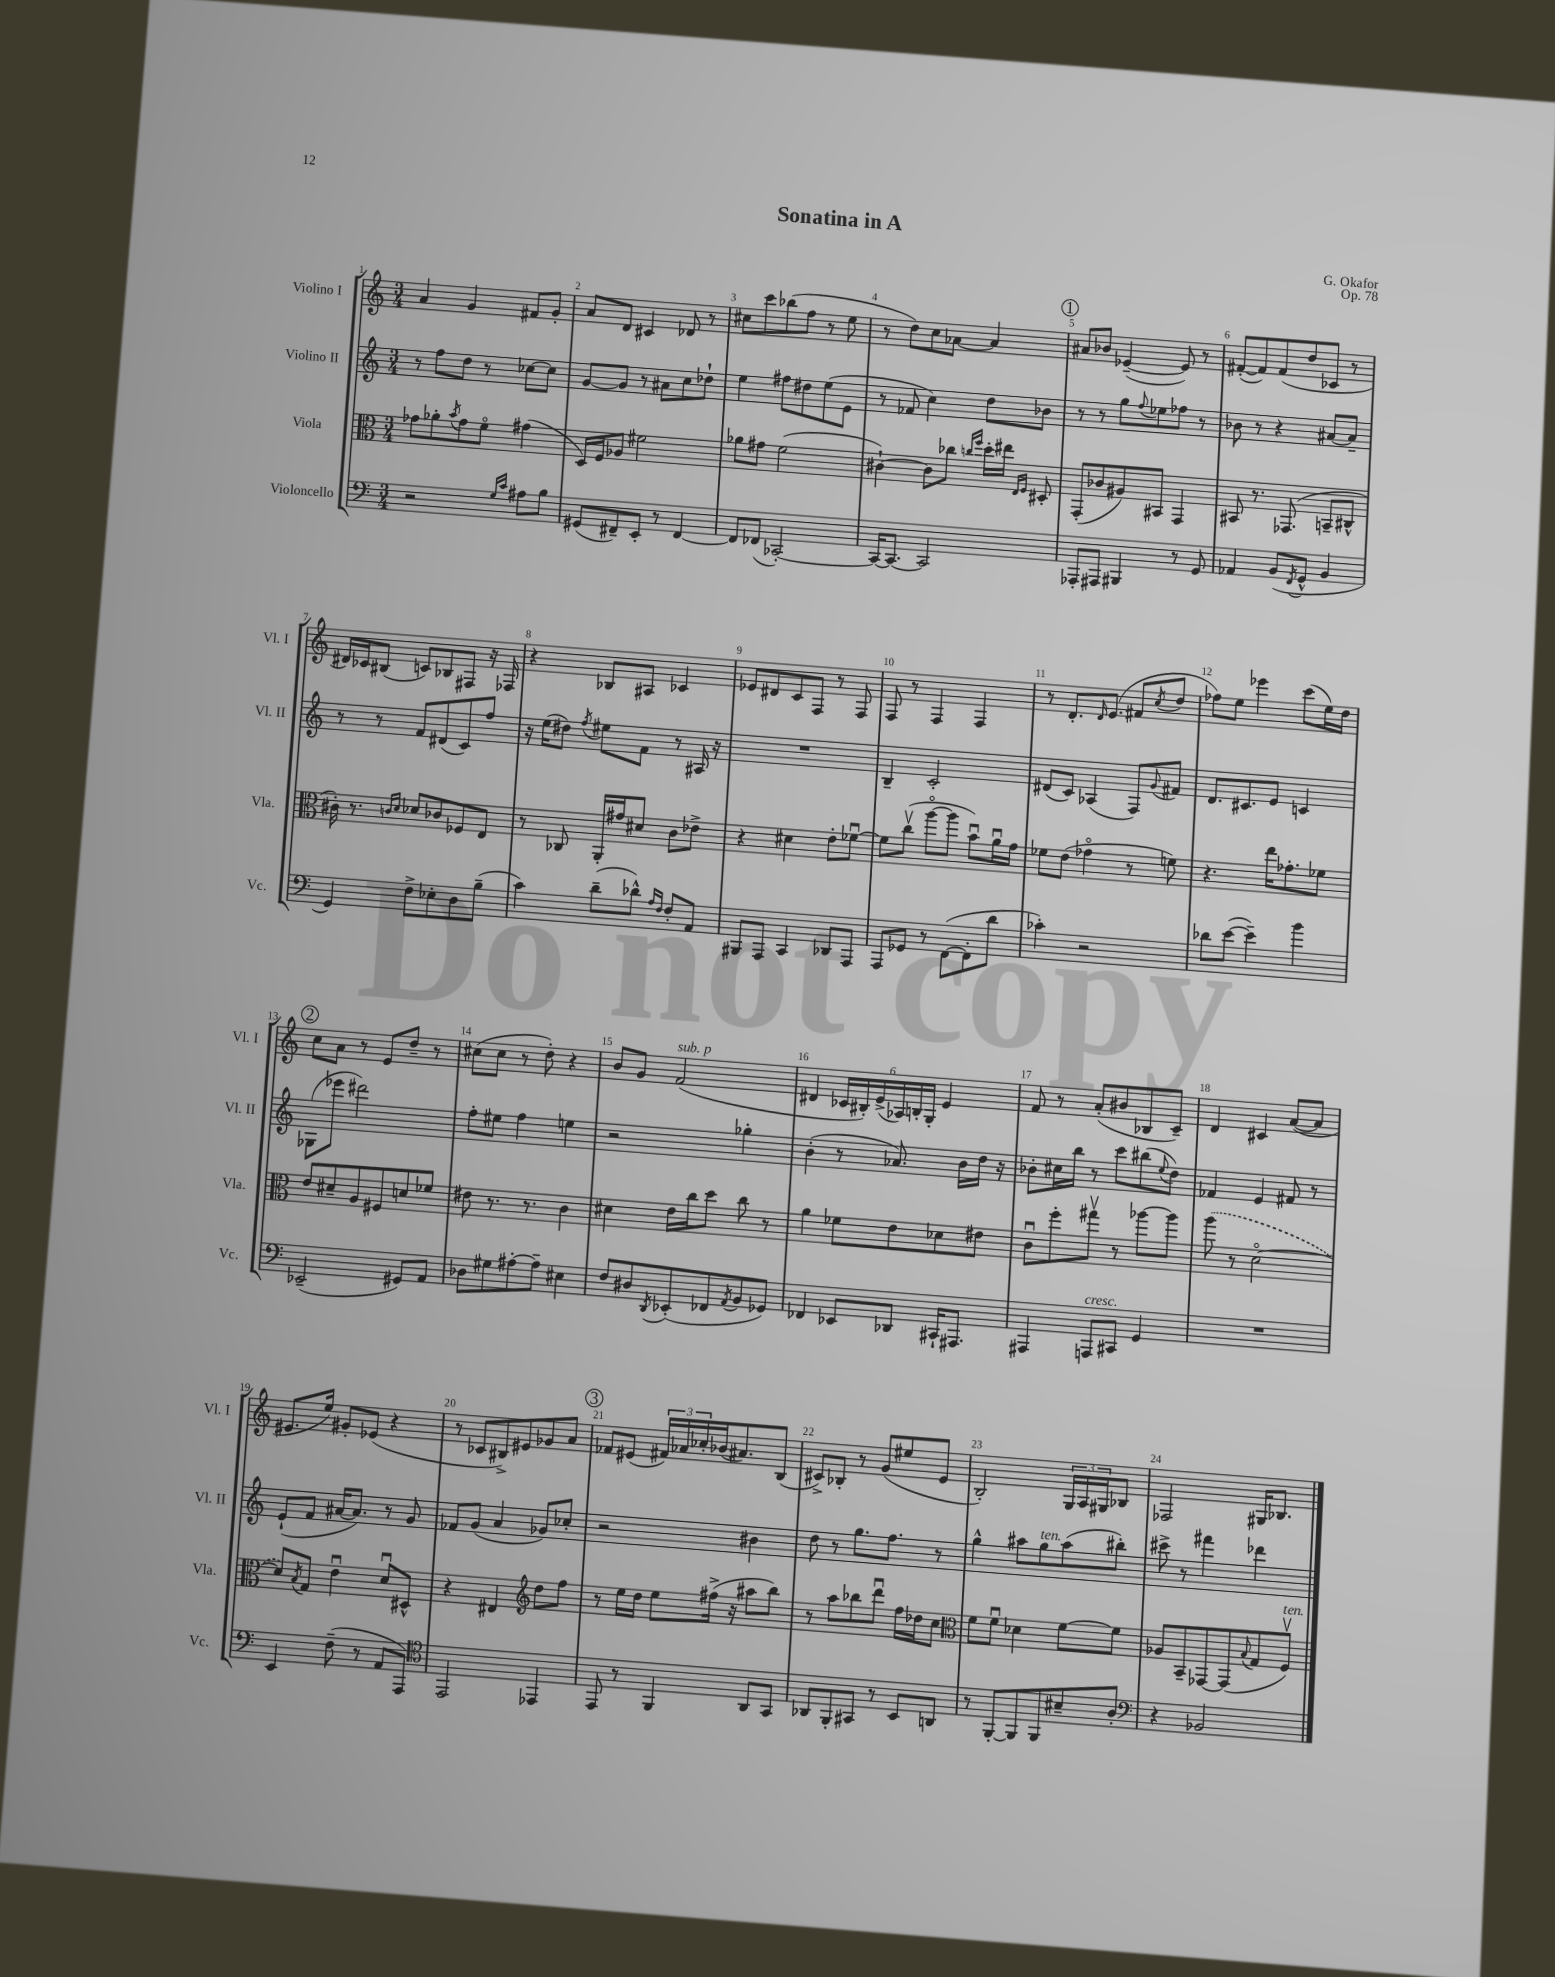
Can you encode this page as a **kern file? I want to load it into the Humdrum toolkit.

**kern	**kern	**kern	**kern
*part4	*part3	*part2	*part1
*staff4	*staff3	*staff2	*staff1
*I"Violoncello	*I"Viola	*I"Violino II	*I"Violino I
*I'Vc.	*I'Vla.	*I'Vl. II	*I'Vl. I
*clefF4	*clefC3	*clefG2	*clefG2
*k[]	*k[]	*k[]	*k[]
*M3/4	*M3/4	*M3/4	*M3/4
=1	=1	=1	=1
2r	8g-X\L	8r	4a/
.	8a-X'\	8ff\L	.
.	8qb/	.	.
.	8g-\	8dd\J	4g/
.	8f\J	8r	.
16qqG/LL	.	.	.
16qqc/JJ	.	.	.
8A#X\L	(4g#X\	[8cc-X\L	8f#X/L
8B\J	.	8cc-\J]	8g'/J
=2	=2	=2	=2
(8GG#X/L	16D/LL)	[8g/L	8a/L
.	16F/J	.	.
8FF#X~/)	8A-X/J	8g/J]	8d/J
8EE'/J	2f#X\	8r	4c#X/
8r	.	8a#X\L	.
[4FF#/	.	8cc\	8d-X/
.	.	8dd-X`\J	8r
=3	=3	=3	=3
8FF#/L]	8a-X\L	4ee\	8cc#X\L
(8FF-X/J	8g#X\J	.	8ccc\
[2CC-X'/)	(2f\	8ff#X\L	(8bb-X\
.	.	8dd#X\	8ff\J
.	.	(8ee\	8r
.	.	8e\J	8ee\
=4	=4	=4	=4
16CC-/KL_	[4c#X`\)	8r	8r
8.CC-/J_	.	.	.
.	.	8f-X/	8dd\L)
2CC-/]	8c#\L]	4cc\)	8cc\
.	8cc-X\J	.	[8a-X\J
.	16qqccn/LL	.	.
.	16qqff/JJ	.	.
.	16dd'\LL	8dd\L	4a-/]
.	16ee#X\JJ	.	.
.	16qqE/LL	.	.
.	16qqF/JJ	.	.
.	8D#X'/	8b-X\J	.
!!LO:REH:place=s1:t=1
=5	=5	=5	=5
8AAA-X'/L	(8GG'/L	8r	8a#X/L
8AAA#X/J	8c-X/	8r	8b-X/J
4BBB#X/	8A#X/)	8gg\L	([4e-X~/
.	.	8qqff/	.
.	8BB#X/J	8ee-X\	.
8r	4GG/	8ff-X\J	8e-/])
8GG/	.	8r	8r
=6	=6	=6	=6
4AA-X/	8BB#X/	8b-X\	([8f#X'/L
.	8.r	8r	8f#/])
(8BB/L	.	4r	(8f#/
.	(8.GG-X/	.	.
8qFF/	.	.	.
8GG^^/J	.	.	8dd/
4BB/	8BBn~/L	[8a#X/L	8c-X/J
.	8C#X^^/J	8a#~/J]	8r
!!LO:LB:g=z
=7	=7	=7	=7
4GG/)	16c#X'\)	8r	16d#X/LL)
.	8.r	.	16c-X/J
.	.	8r	(8B#X/J
.	16qqcn/LL	.	.
.	16qqd/JJ	.	.
8F^\L	8d-X/L	8f/L	8cn/L)
8E-X'\	8c-X/	(8d#X/	8B-X/
8D\	8F-X/	8c/)	8F#X/J
(8B~\J	8E/J	8ff/J	16r
.	.	.	16F-X/
=8	=8	=8	=8
4c\)	8r	16r	4r
.	.	(16ee\KL	.
.	8C-X/	8dd#X\J)	.
.	.	8qff/	.
(8d~\L	16AA'/LL	8ee#X\L	8B-X/L
.	16g#X/J	.	.
8d-X^^\J)	8d#X/J	8f\J	8A#X/J
16qqA/LL	.	.	.
16qqF/JJ	.	.	.
8F'/L	8c\L	8r	4c-X/
8AA/J	8e-X^\J	16A#X/	.
.	.	16r	.
=9	=9	=9	=9
8BBB#X/L	4r	2.r	8e-X/L
8AAA/J	.	.	8d#X/
4CC/	4d#X\	.	8c/
.	.	.	8F/J
8DD-X/L	8e'\L	.	8r
8AAA/J	[8f-Xu\J	.	8F/
=10	=10	=10	=10
8AAA/L	8f-\L]	4B~/	8F/
8GG-X/J	(8ccv\J	.	8r
8r	[8aa\L	2c'/	4F/
([8FF\L	8aa\J]	.	.
8FF'\]	8bu\L)	.	4F/
8d\J	16au\L	.	.
.	16g\JJ	.	.
=11	=11	=11	=11
4c-X'\)	8f-X\L	(8d#X/L	8r
.	(8e\J	8c/J)	8.d'/L
2r	4g-X\	(4A-X/	.
.	.	.	16qqd/
.	.	.	(8.e/J
.	8r	8F/L)	8f#X/L
.	.	8qqg/	8qcc/
.	8fn\)	8f#X/J	8dd/J
=12	=12	=12	=12
8d-X\L	4.r	8.d/L	8ff-X\L)
([8e\J	.	.	8ee\J
.	.	8.c#X/	.
4e~\])	.	.	4eee-X\
.	16ee\KL	8e/J	.
.	8.g-X'\	.	.
4b\	.	4cn/	(8ccc\L
.	8f-X\J	.	16ee\L)
.	.	.	16dd\JJ
!!LO:LB:g=z
!!LO:REH:place=s1:t=2
=13	=13	=13	=13
(2EE-X~/	8e/L	(8G-X\L	8cc\L
.	8d#X~/	8eee-X\J	8a\J
.	8A/	2ddd#X\)	8r
.	8F#X/	.	8e/L
8GG#X/L)	8dn/	.	8dd~/J
8AA/J	8f-X/J	.	8r
=14	=14	=14	=14
8D-X\L	8e#X\	8ff'\L	(8cc#X\L
8G#X\	8.r	8ee#X\J	8cc#\J
[8A#X'\	.	4ff\	8r
.	8.r	.	.
8A#~\J]	.	.	8dd'\)
4E#X\	4c\	4een\	4r
=15	=15	=15	=15
8F/L	4d#X\	2r	8b/L
8D#X/	.	.	8g/J
8qDD/	.	.	.
!	!	!	!LO:TX:a:i:t=sub. p
(8EE-X'/	16e\LL	.	(2f/
.	16cc\J	.	.
8FF-X/	8dd\J	.	.
8qAA/	.	.	.
8BB/	8cc\	4gg-X'\	.
8GG-X/J)	8r	.	.
=16	=16	=16	=16
4FF-X/	4a\	(4b'\	4d#X/
8EE-X/L	8f-X\L	8r	24c-X/LL
.	.	.	24B#X'/)
.	.	.	(24e^/
8DD-X/J	8e\	8.a-X/)	24A-X/)
.	.	.	24Bn'/
.	.	.	24G'/JJ
16CC#X`/KL	8d-X\	.	4e/
8.AAA#X/J	.	16b\LL	.
.	8e#X\J	16dd\JJ	.
.	.	16r	.
=17	=17	=17	=17
4AAA#X/	8cu\L	8b-X'\L	8f/
.	8ff'\	16cc#X\L	8r
.	.	16bb\JJ	.
!LO:TX:a:i:t=cresc.	!	!	!
8AAAn/L	8gg#Xv\J	8r	(8a'/L
8CC#X/J	8r	8ccc\L	8b#X/
4GG/	[8aa-X\L	(8bb#X\	8B-X/
.	.	8qqee/	.
.	8aa-\J]	8dd\J)	8c~/J)
=18	=18	=18	=18
2.r	(8aa\	4f-X/	4d/
.	8r	.	.
.	[2d\	4e/	4c#X/
.	.	8f#X/	([8a/L
.	.	8r	8a/J]
!!LO:LB:g=z
=19	=19	=19	=19
4EE/	8d/L])	(8e`/L	8.e#X/L
.	8qB/	.	.
.	8G/J	8f/J	.
.	.	.	16ee/Jk)
(8F~\	4eu\	[16a#X/KL	8g#X'/L
.	.	8.a#/J])	.
8r	.	.	(8e-X/J
8AA/L	8du/L	8r	4r
8AAA/J)	8D#X^^/J	8g/	.
=20	=20	=20	=20
*clefC4	*	*	*
2EE/	4r	8f-X/L	8r
.	.	(8g/J	8c-X/L
.	4E#X/	4a/	8B#X^/)
.	.	.	8e#X/
*	*clefG2	*	*
4EE-X/	8dd\L	8g-X/L)	8g-X/
.	8ff\J	8cc-X'/J	8a/J
!!LO:REH:place=s1:t=3
=21	=21	=21	=21
8EE/	8r	2r	8f-X/L
8r	16ee\LL	.	(8e#X/J
.	16dd\JJ	.	.
4FF/	8ee\L	.	24f#X/LL)
.	.	.	24a-X/
.	.	.	24cc-X'/
.	(16ff#X^\Jk	.	(16b-X/J
.	16r	.	8.a#X/)
8AA/L	8aa#X\L	4b#X\	.
8GG/J	8bb\J)	.	(8B/J
=22	=22	=22	=22
8AA-X/L	8r	8dd\	8c#X^/L)
8FF'/	8aa\L	8r	8B-X'/J
8GG#X/J	8bb-X\	8.gg\L	8r
8r	8dddu\J	.	(8g/L
.	.	8.ff\J	.
8BB/L	16ff\LL	.	8ee#X/
.	16dd-X\J	.	.
8AAn/J	8cc\J	8r	8e/J
=23	=23	=23	=23
*	*clefC3	*	*
8r	8f\L	4gg^^\	2B'/)
[8FF'/L	8fu\J	.	.
8FF/]	4d-X\	8aa#X\L	.
!	!	!LO:TX:a:i:t=ten.	!
8FF/	.	8gg\	.
8B#X~/	[8f\L	(8aa#\	24G/LL
.	.	.	24A/
.	.	.	24G#X/J
8A'/J	8f\J]	8bb#X'\J)	8B-X/J
=24	=24	=24	=24
*clefF4	*	*	*
4r	8A-X/L	8ccc#X^\	2F-X/
.	8BB~/	8r	.
2BB-X/	[8GG-X/	4fff#X\	.
.	(8GG-/]	.	.
.	8qqB/	.	.
.	8G/	4ddd-X\	16G#X/KL
.	.	.	8.B-X/J
!	!LO:TX:a:i:t=ten.	!	!
.	8Fv/J)	.	.
==	==	==	==
*-	*-	*-	*-
